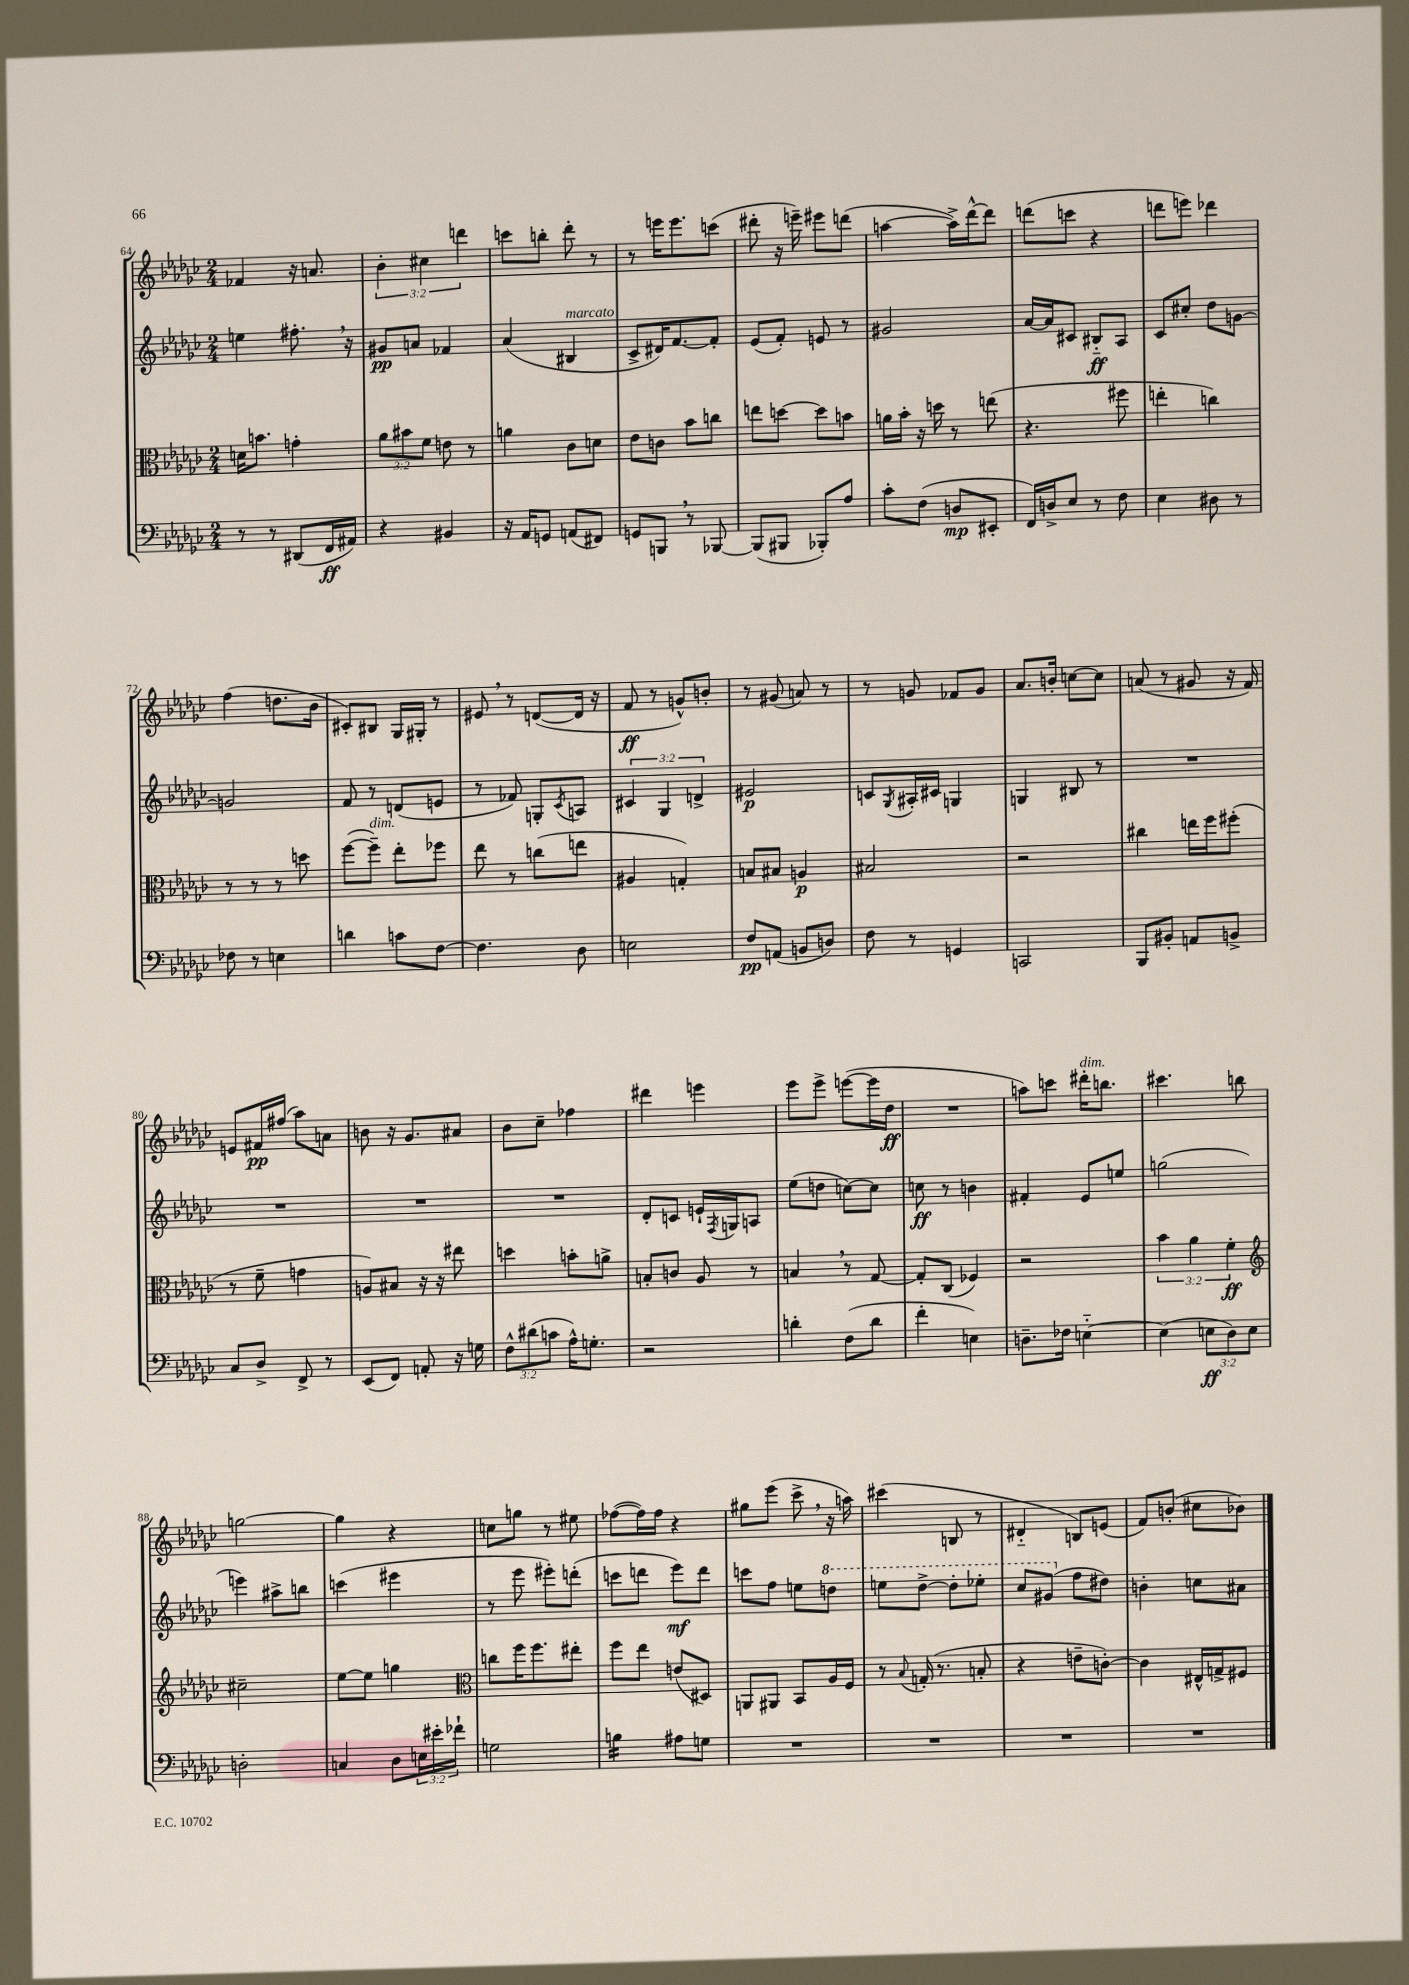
<<
\new StaffGroup <<
\new Staff = "s0" {
    \clef treble \key ges \major \numericTimeSignature \time 2/4 \override Staff.TupletNumber.text = #tuplet-number::calc-fraction-text
    fes'4 r16 a'8. |
    \tuplet 3/2 { bes'4-. cis''4 d'''4 } |
    c'''8 b''8-. des'''8-. r8 |
    r8 e'''16 e'''8. c'''8( |
    dis'''8-. r16 e'''16--) eis'''8 d'''8( |
    a''4~ a''16->) des'''16~-^ des'''8 |
    d'''8( c'''8 r4 |
    d'''8 e'''8) des'''4 |
    f''4( d''8. bes'16 |
    cis'8-.) bis8 ges16 gis16-. r8 |
    eis'8 \breathe r8 d'8~( d'16 r16 |
    f'8\ff r8 g'8-^) b'8-. |
    r8 gis'8( a'8) r8 |
    r8 g'8 fes'8 g'8 |
    aes'8. b'16-. c''8~ c''8 |
    a'8( r8 gis'8 r16 f'16) |
    e'8 fis'16\pp fis''16( aes''8) a'8 |
    b'8 r16 ges'8. ais'8 |
    bes'8 ces''8-- fes''4 |
    dis'''4 e'''4 |
    ees'''8 ees'''8-> e'''8~( e'''16 des''16\ff |
    R2 |
    a''8) c'''8 dis'''16-.^\markup { \italic "dim." } b''8. |
    cis'''4. b''8 |
    g''2~ |
    g''4 r4 |
    c''8 g''8 r8 eis''8 |
    fes''8~( fes''16) fes''16 r4 |
    gis''8 ees'''8( ces'''8-> \breathe r16 a''16) |
    cis'''4( b8 r8 |
    dis'4-_ b8) e'8( |
    f'8) b'8-.( cis''8 bes'8) \bar "|." |
}
\new Staff = "s1" {
    \clef treble \key ges \major \numericTimeSignature \time 2/4 \override Staff.TupletNumber.text = #tuplet-number::calc-fraction-text
    e''4 fis''8.-. \breathe r16 |
    gis'8\pp a'8 fes'4 |
    aes'4( bis4^\markup { \italic "marcato" } |
    ces'8-> dis'16) f'8.~ f'8-. |
    ees'8( f'8-.) e'8 r8 |
    gis'2 |
    aes'16~ aes'16 cis'8 bis8-_\ff aes8 |
    ces'8 cis''8-. des''8 g'8~ |
    g'2 |
    f'8 r8 d'8( e'8 |
    r8 fes'8) g8-. \acciaccatura { ces'8 } a8 |
    \tuplet 3/2 { cis'4 ges4 d'4-> } |
    eis'2\p |
    c'8 \acciaccatura { ges8 } ais16-. cis'16 g4 |
    g4 bis8 r8 |
    R2 |
    R2 |
    R2 |
    R2 |
    des'8-. c'8 e'16-! \acciaccatura { f8 } g16 a8 |
    ees''8( d''8 c''8~) c''8 |
    c''8\ff r8 b'4 |
    fis'4-. ees'8 e''8 |
    g''2( |
    e'''4) ais''8-> b''8 |
    c'''4( eis'''4 |
    r8 ees'''8 eis'''8-.) d'''8-.( |
    c'''8 d'''8 ees'''8\mf) d'''8 |
    c'''8 f''8 e''8 \ottava #1 d'''8 |
    e'''8 des'''8~-> des'''8-. ees'''8-. |
    ces'''8 gis''8( \ottava #0 f''8 dis''8) |
    b'4-. c''8 ais'8 \bar "|." |
}
\new Staff = "s2" {
    \clef alto \key ges \major \numericTimeSignature \time 2/4 \override Staff.TupletNumber.text = #tuplet-number::calc-fraction-text
    d'16 b'8. g'4-. |
    \tuplet 3/2 { aes'8 bis'8 f'8 } e'8 r8 |
    a'4 ces'8 d'8 |
    ees'8 c'8 bes'8 c''8 |
    e''8 d''8~ d''8 b'8 |
    a'16 bes'16-. r16 d''16 r8 e''8( |
    r4. fis''8 |
    e''4-. c''4) |
    r8 r8 r8 d''8 |
    f''8~( f''8--^\markup { \italic "dim." }) ees''8-. fes''8 |
    ees''8 r8 c''8( e''8 |
    ais4 g4-.) |
    b8 bis8 a4\p |
    bis2 |
    r2 |
    cis''4 e''16 f''16 fis''8-.( |
    r8 f'8-- g'4 |
    a8) bis8 r16 r16 eis''8 |
    d''4 b'8-. a'8-> |
    b8-. c'8 aes8 r8 |
    b4 \breathe r8 ges8~ |
    ges8-. ces8( fes4) |
    r2 |
    \tuplet 3/2 { bes'4 aes'4 f'4-.\ff } |
    \clef treble cis''2-- |
    ees''8~ ees''8 g''4 |
    \clef alto c''8 f''16 f''8. eis''8-. |
    f''8 ees''8 e'8( dis8) |
    a,8 ais,8 bes,8 aes16 f16 |
    r8 \appoggiatura { bes8 } g16-.( r8. b8-. |
    r4 e'8-- c'8~-.) |
    c'4 eis16-^ g16-> fis8 \bar "|." |
}
\new Staff = "s3" {
    \clef bass \key ges \major \numericTimeSignature \time 2/4 \override Staff.TupletNumber.text = #tuplet-number::calc-fraction-text
    r8 r8 dis,8( f,16\ff ais,16) |
    r4 bis,4 |
    r16 aes,16 g,8 a,8( fis,8) |
    g,8 b,,8 \breathe r8 bes,,8~ |
    bes,,8( bis,,8 bes,,8-.) aes8 |
    ces'8-. f8( d8\mp eis,8-. |
    f,16) d16-> ees8 r8 f8 |
    ees4 dis8 r8 |
    fes8 r8 e4 |
    d'4 c'8 f8~ |
    f4. des8 |
    e2 |
    f8\pp a,8( b,8 d8) |
    f8 r8 g,4 |
    c,2 |
    bes,,8 bis,8-. a,8 b,8-> |
    ces8 des8-> f,8-> r8 |
    ees,8( f,8) a,8-. r16 g16 |
    \tuplet 3/2 { f8-^ dis'8( c'8 } aes16-^) g8.-. |
    r2 |
    d'4-. f8( d'8 |
    f'4-. e4) |
    d8.-- fes16 e4~-_ |
    e4( \tuplet 3/2 { e8\ff des8) e8 } |
    d2-. |
    c4 des8 \tuplet 3/2 { e16 eis'16-. fes'16-! } |
    g2 |
    b4:16 ais8 g8 |
    R2 |
    R2 |
    R2 |
    R2 \bar "|." |
}
>>
>>
\layout { \context { \Score currentBarNumber = #64 } }
